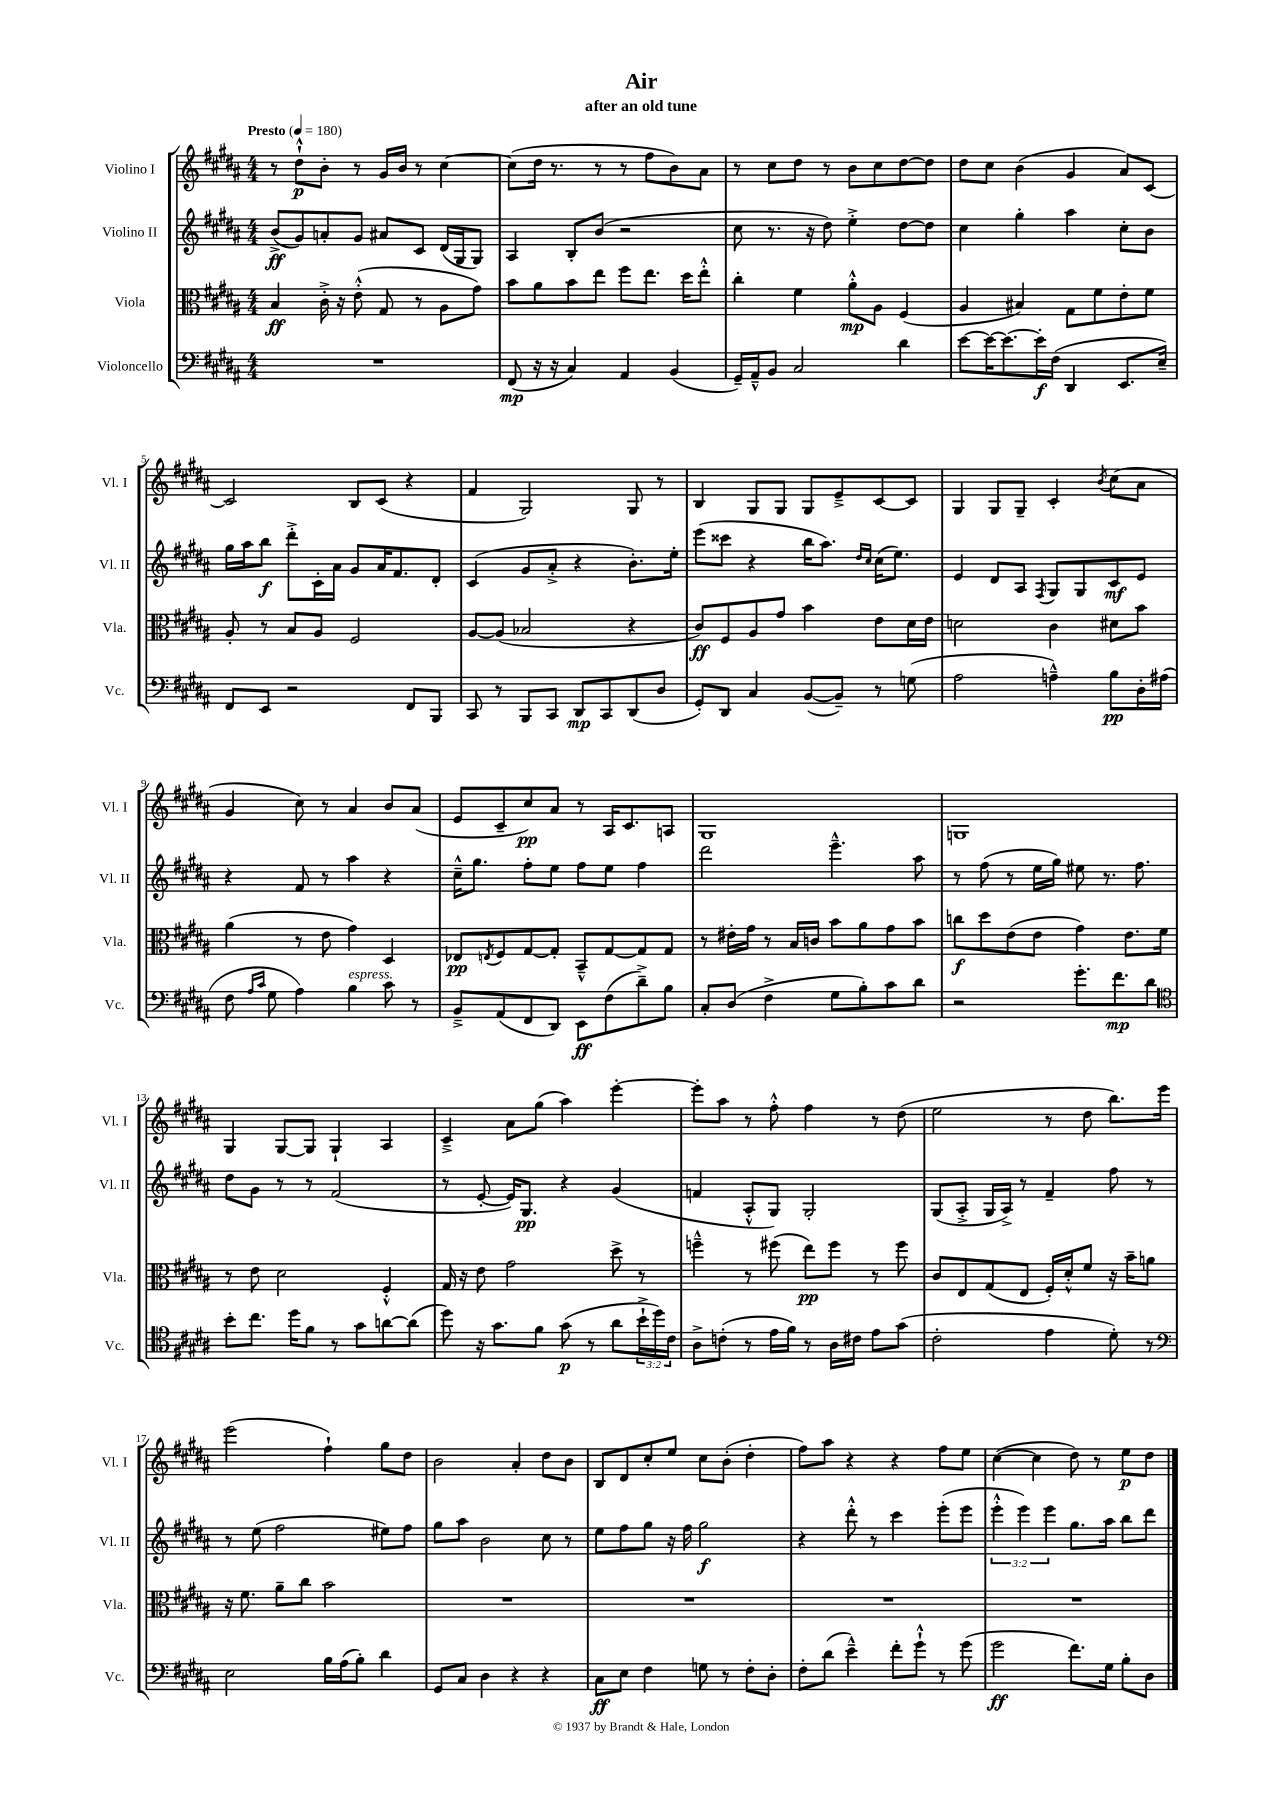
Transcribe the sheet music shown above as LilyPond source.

\header { title = "Air" subtitle = "after an old tune" }
<<
\new StaffGroup <<
\new Staff = "s0" \with { instrumentName = "Violino I" shortInstrumentName = "Vl. I" } {
    \clef treble \key b \major \numericTimeSignature \time 4/4 \tempo "Presto" 4 = 180
    r8 dis''8-!-^\p b'8-. r8 gis'16 b'16 r8 cis''4~ |
    cis''8( dis''16 r8. r8 r8 fis''8 b'8) ais'8 |
    r8 cis''8 dis''8 r8 b'8 cis''8 dis''8~ dis''8 |
    dis''8 cis''8 b'4( gis'4 ais'8) cis'8~ |
    cis'2 b8 cis'8( r4 |
    fis'4 gis2) gis8 r8 |
    b4 gis8 gis8 gis8 e'8---> cis'8~ cis'8 |
    gis4 gis8 gis8-- cis'4-. \acciaccatura { b'8 } cis''8( ais'8 |
    gis'4 cis''8) r8 ais'4 b'8 ais'8( |
    e'8 cis'8-- cis''8\pp) ais'8 r8 ais16 cis'8. a8 |
    gis1 |
    g1 |
    gis4 gis8~ gis8 gis4-! ais4 |
    cis'4---> ais'8 gis''8( ais''4) e'''4~-. |
    e'''8-. ais''8 r8 fis''8-.-^ fis''4 r8 dis''8( |
    e''2 r8 dis''8 b''8.) e'''16 |
    e'''2( fis''4-!) gis''8 dis''8 |
    b'2 ais'4-. dis''8 b'8 |
    b8 dis'8 cis''8-. e''8 cis''8 b'8-.( dis''4-. |
    fis''8) ais''8 r4 r4 fis''8 e''8 |
    cis''4~( cis''4 dis''8) r8 e''8\p dis''8 \bar "|." |
}
\new Staff = "s1" \with { instrumentName = "Violino II" shortInstrumentName = "Vl. II" } {
    \clef treble \key b \major \numericTimeSignature \time 4/4 \override Staff.TupletNumber.text = #tuplet-number::calc-fraction-text
    b'8->\ff( gis'8) a'8-. gis'8 ais'8 cis'8 dis'16( gis16 gis8) |
    ais4 b8-. b'8( r2 |
    cis''8 r8. r16 dis''8) e''4-.-> dis''8~ dis''8 |
    cis''4 gis''4-. ais''4 cis''8-. b'8 |
    gis''16 ais''16 b''8\f dis'''8-.-> cis'16-. ais'16 gis'8 ais'16 fis'8. dis'8-. |
    cis'4( gis'8 ais'8-.-> r4 b'8.-.) e''16-. |
    e'''8( cisis'''8 r4 b''16 ais''8.) \grace { dis''16 cis''16 } cis''16( e''8.) |
    e'4 dis'8 ais8 \acciaccatura { fis8 } gis8 gis8 cis'8\mf e'8 |
    r4 fis'8 r8 ais''4 r4 |
    cis''16---^ gis''8. fis''8-. e''8 fis''8 e''8 fis''4 |
    dis'''2 e'''4.---^ ais''8 |
    r8 fis''8( r8 e''16 gis''16) eis''8 r8. fis''8. |
    dis''8 gis'8 r8 r8 fis'2( |
    r8 e'8~-. e'16) gis8.\pp r4 gis'4( |
    f'4 ais8-.-^ gis8) gis2-. |
    gis8( ais8-.-> gis16 ais16->) r8 fis'4-- fis''8 r8 |
    r8 e''8( fis''2 eis''8) fis''8 |
    gis''8 ais''8 b'2 cis''8 r8 |
    e''8 fis''8 gis''8 r16 fis''16 gis''2\f |
    r4 dis'''8-.-^ r8 cis'''4 e'''8-.( e'''8 |
    \tuplet 3/2 { e'''4-.-^ e'''4) e'''4 } gis''8. ais''16 b''8 dis'''8 \bar "|." |
}
\new Staff = "s2" \with { instrumentName = "Viola" shortInstrumentName = "Vla." } {
    \clef alto \key b \major \numericTimeSignature \time 4/4
    b4\ff cis'16-.-> r16 e'8-.-^( gis8 r8 ais8 gis'8) |
    b'8 ais'8 b'8 e''8 fis''8 e''8. dis''16 e''8-.-^ |
    cis''4-. fis'4 ais'8-.-^\mp ais8 fis4( |
    ais4 bis4) gis8 fis'8 e'8-. fis'8 |
    ais8-. r8 b8 ais8 fis2 |
    ais8~ ais8( bes2 r4 |
    cis'8\ff) fis8 ais8 gis'8 b'4 e'8 dis'16 e'16 |
    d'2 cis'4 dis'8 b'8 |
    ais'4( r8 e'8 gis'4) dis4 |
    ees8\pp \acciaccatura { e8 } fis8 gis8~ gis8-. b,8---^ gis8~ gis8 gis8 |
    r8 eis'16-. gis'16 r8 b16 c'16 b'8 ais'8 gis'8 b'8 |
    c''8\f dis''8 e'8( e'8 gis'4) e'8. fis'16 |
    r8 e'8 dis'2 fis4-.-^ |
    gis16 r16 e'8 gis'2 dis''8-> r8 |
    f''4---^ r8 fis''8( e''8\pp) fis''8 r8 fis''8 |
    cis'8 e8 gis8( e8 fis16-.) dis'16-.-^ fis'8 r16 b'16-- a'8 |
    r16 fis'8. ais'8-- cis''8 b'2 |
    R1 |
    R1 |
    R1 |
    R1 \bar "|." |
}
\new Staff = "s3" \with { instrumentName = "Violoncello" shortInstrumentName = "Vc." } {
    \clef bass \key b \major \numericTimeSignature \time 4/4 \override Staff.TupletNumber.text = #tuplet-number::calc-fraction-text
    R1 |
    fis,8\mp( r16 r16 cis4) ais,4 b,4( |
    gis,16--) ais,16---^ b,8 cis2 dis'4 |
    e'8~ e'16~ e'8.~ e'16-.\f fis16( dis,4 e,8. e16--) |
    fis,8 e,8 r2 fis,8 b,,8 |
    cis,8 r8 b,,8 cis,8 dis,8\mp cis,8 dis,8( dis8 |
    gis,8-.) dis,8 cis4 b,8~( b,8--) r8 g8( |
    ais2 a4---^) b8\pp dis16-. ais16( |
    fis8 \grace { ais16 cis'16 } gis8 ais4) b4^\markup { \italic "espress." } cis'8 r8 |
    b,8---> ais,8( fis,8 dis,8) e,8\ff fis8( dis'8--->) b8 |
    cis8-. dis8( fis4-> gis8 b8-.) cis'8 dis'8 |
    r2 gis'8.-. fis'8.\mp dis'8 |
    \clef tenor b'8-. cis''8. dis''16 fis'8 r8 gis'8 a'8~ a'8( |
    dis''8) r16 gis'8. fis'8 gis'8\p( r8 ais'8 \tuplet 3/2 { b'16-!-> dis''16) cis'16 } |
    ais8-> c'8-.( r8 e'16 fis'16) r8 ais16 cis'16 e'8 gis'8( |
    cis'2-. e'4 dis'8-.) r8 |
    \clef bass e2 b16 ais16( b8-.) dis'4 |
    gis,8 cis8 dis4 r4 r4 |
    cis8\ff e8 fis4 g8 r8 fis8-. dis8-. |
    fis8-. dis'8( e'4---^) fis'8-. gis'8-!-^ r8 gis'8( |
    gis'2\ff fis'8.) gis16 b8-. dis8 \bar "|." |
}
>>
>>
